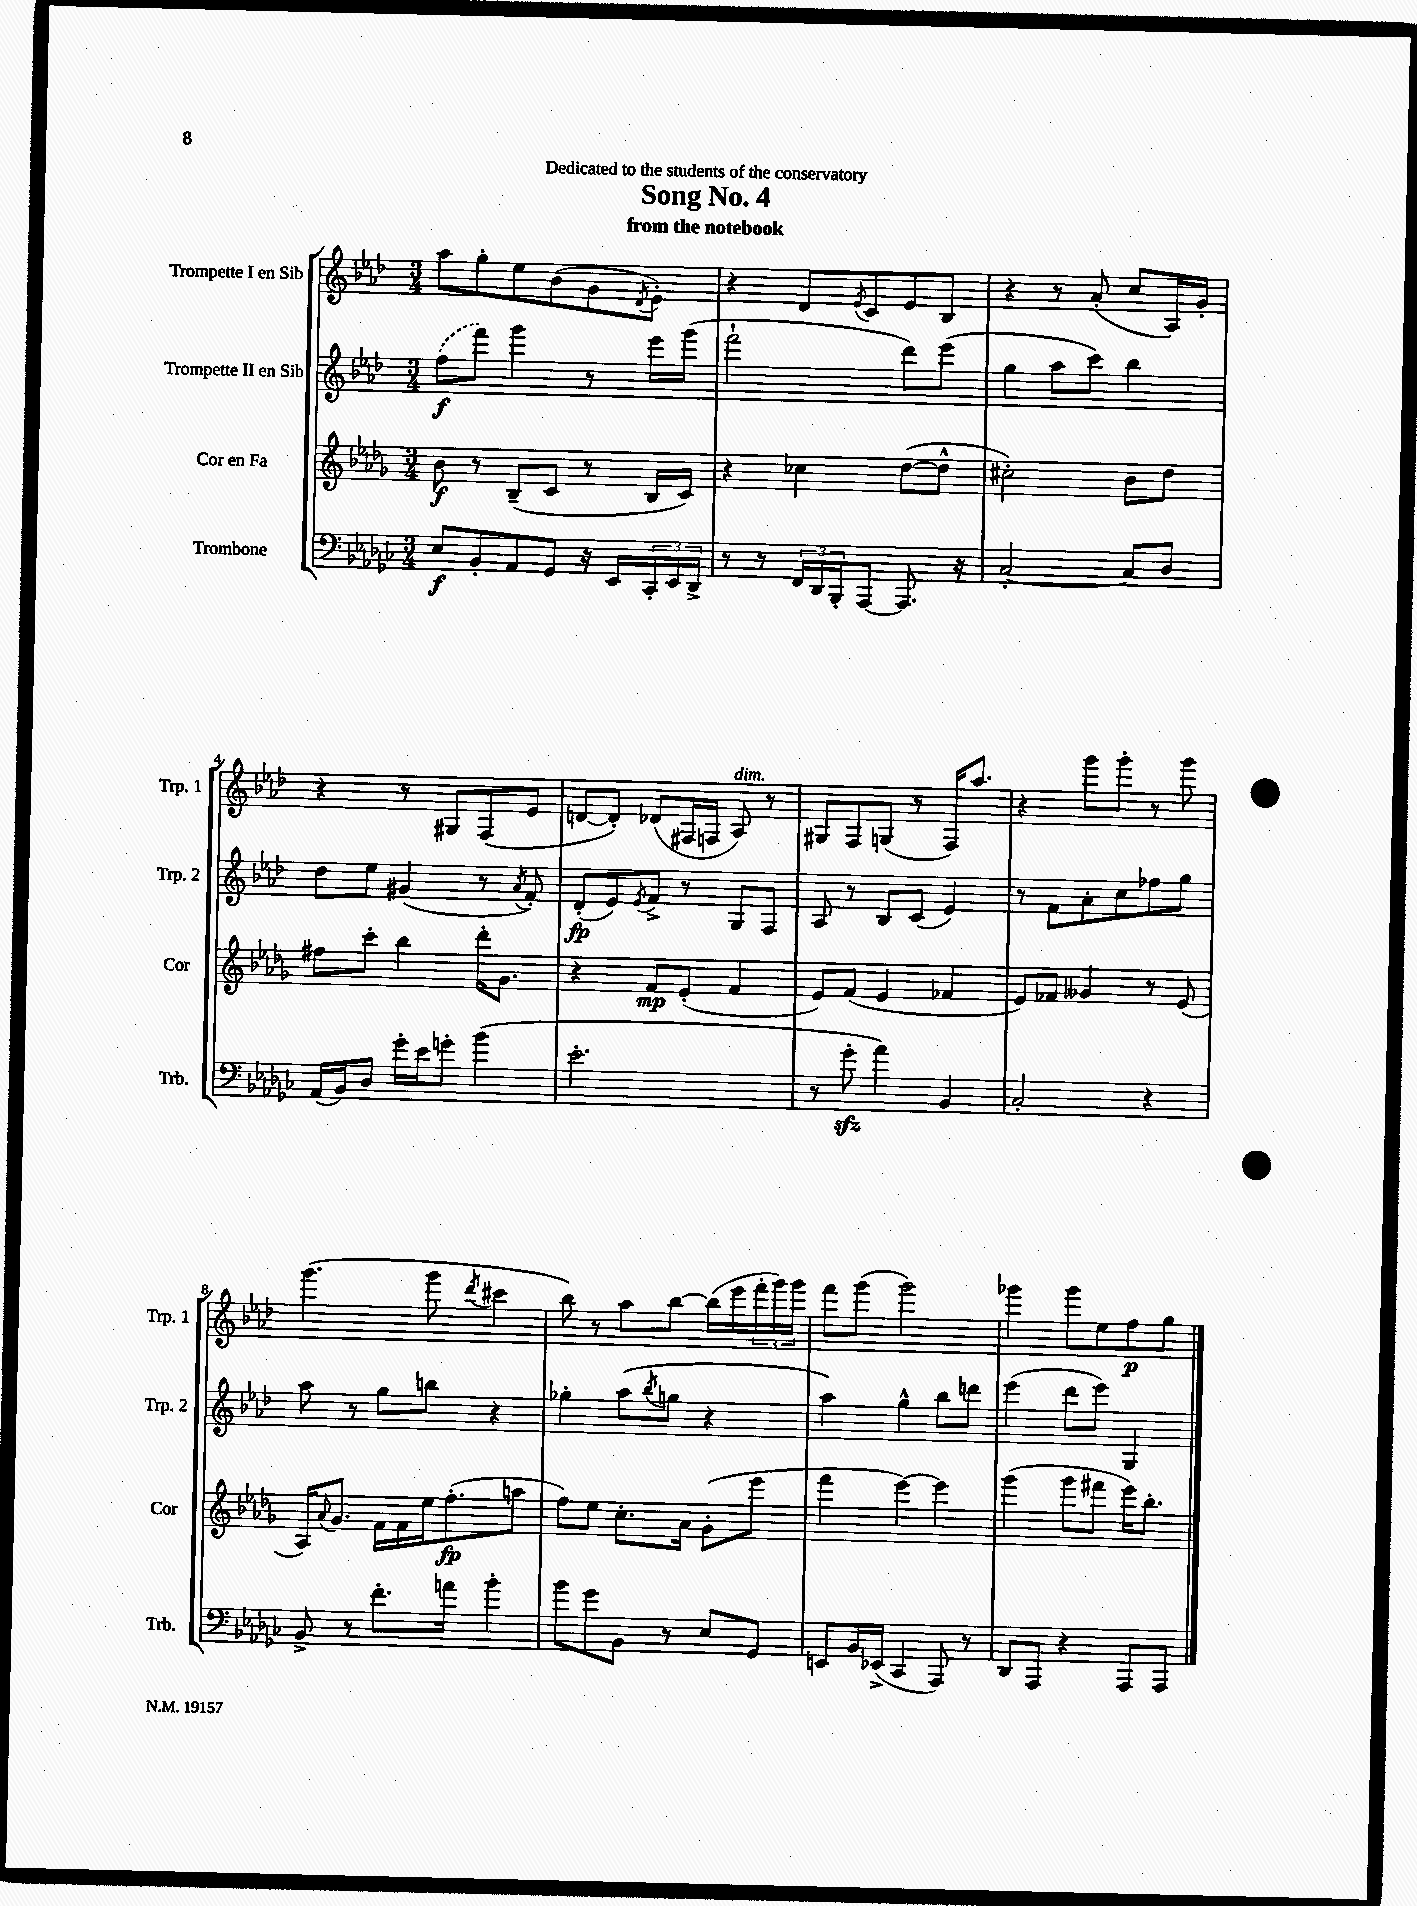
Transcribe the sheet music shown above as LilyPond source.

\header { title = "Song No. 4" subtitle = "from the notebook" dedication = "Dedicated to the students of the conservatory" }
<<
\new StaffGroup <<
\new Staff = "s0" \with { instrumentName = "Trompette I en Sib" shortInstrumentName = "Trp. 1" } {
    \clef treble \key aes \major \numericTimeSignature \time 3/4
    aes''8 g''8-. ees''8 bes'8( g'8 \acciaccatura { des'8 } ees'8-.) |
    r4 des'8 \acciaccatura { ees'8 } c'8 ees'8 bes8 |
    r4 r8 aes'8-.( c''8 aes16) g'16-. |
    r4 r8 gis8 f8( ees'8 |
    d'8~ d'8-.) des'8( fis16 f16 aes8^\markup { \italic "dim." }) r8 |
    gis8 f8 g8( r8 f16) aes''8. |
    r4 g'''8 g'''8-. r8 g'''8 |
    g'''4.( g'''8 \acciaccatura { des'''8 } cis'''4 |
    bes''8) r8 aes''8 bes''8~ bes''16( ees'''16 \tuplet 3/2 { f'''16-. g'''16) g'''16 } |
    f'''8 g'''8( g'''2) |
    ges'''4 ges'''8 ees''8 f''8\p g''8 \bar "|." |
}
\new Staff = "s1" \with { instrumentName = "Trompette II en Sib" shortInstrumentName = "Trp. 2" } {
    \clef treble \key aes \major \numericTimeSignature \time 3/4
    \once \slurDashed f''8\f( f'''8) g'''4 r8 ees'''16 g'''16( |
    f'''2-! des'''8) ees'''8( |
    g''4 aes''8 c'''8) bes''4 |
    des''8 ees''8 gis'4( r8 \acciaccatura { aes'8 } f'8-.) |
    des'8-.\fp( ees'8) \acciaccatura { ees'8 } f'8-> r8 g8 f8 |
    aes8 r8 bes8 c'8( ees'4) |
    r8 f'8 aes'8-. c''8 fes''8 g''8 |
    aes''8 r8 g''8 b''8 r4 |
    ges''4-. aes''8( \acciaccatura { bes''8 } g''8 r4 |
    aes''4) g''4-^ bes''8 d'''8 |
    ees'''4( des'''8 ees'''8) g4 \bar "|." |
}
\new Staff = "s2" \with { instrumentName = "Cor en Fa" shortInstrumentName = "Cor" } {
    \clef treble \key des \major \numericTimeSignature \time 3/4
    bes'8\f r8 bes8--( c'8 r8 bes16 c'16) |
    r4 ces''4 des''8~( des''8-^ |
    cis''2-.) bes'8 des''8 |
    fis''8 c'''8-. bes''4 des'''16-. ges'8. |
    r4 f'8\mp ees'8-.( f'4 |
    ees'8) f'8( ees'4 fes'4 |
    ees'8) fes'8 geses'4 r8 ees'8( |
    aes16) \appoggiatura { aes'8 } ges'8. f'16 f'16 ees''16 f''8.-.\fp( a''8 |
    f''8) ees''8 c''8.-. aes'16 ges'8-.( ees'''8 |
    f'''4 ees'''4~) ees'''4 |
    ges'''4( ges'''8 fis'''8 ees'''16) bes''8.-. \bar "|." |
}
\new Staff = "s3" \with { instrumentName = "Trombone" shortInstrumentName = "Trb." } {
    \clef bass \key ges \major \numericTimeSignature \time 3/4
    ees8\f bes,8-. aes,8 ges,8 r16 ees,16 \tuplet 3/2 { ces,16-. ees,16 des,16-> } |
    r8 r8 \tuplet 3/2 { f,16 des,16 bes,,16-. } aes,,8~ aes,,8. r16 |
    ces2~-. ces8 des8 |
    aes,16( bes,16) des8 ges'16-. ees'16 g'8-. bes'4( |
    ees'2.-. |
    r8 ges'8-.\sfz aes'4) bes,4 |
    ces2-. r4 |
    bes,8-> r8 f'8.-. a'16 bes'4-. |
    bes'8 ges'8 bes,8 r8 ees8 ges,8 |
    e,8 bes,16 ees,16->( ces,4 aes,,8) r8 |
    des,8 aes,,8 r4 aes,,8 aes,,8 \bar "|." |
}
>>
>>
